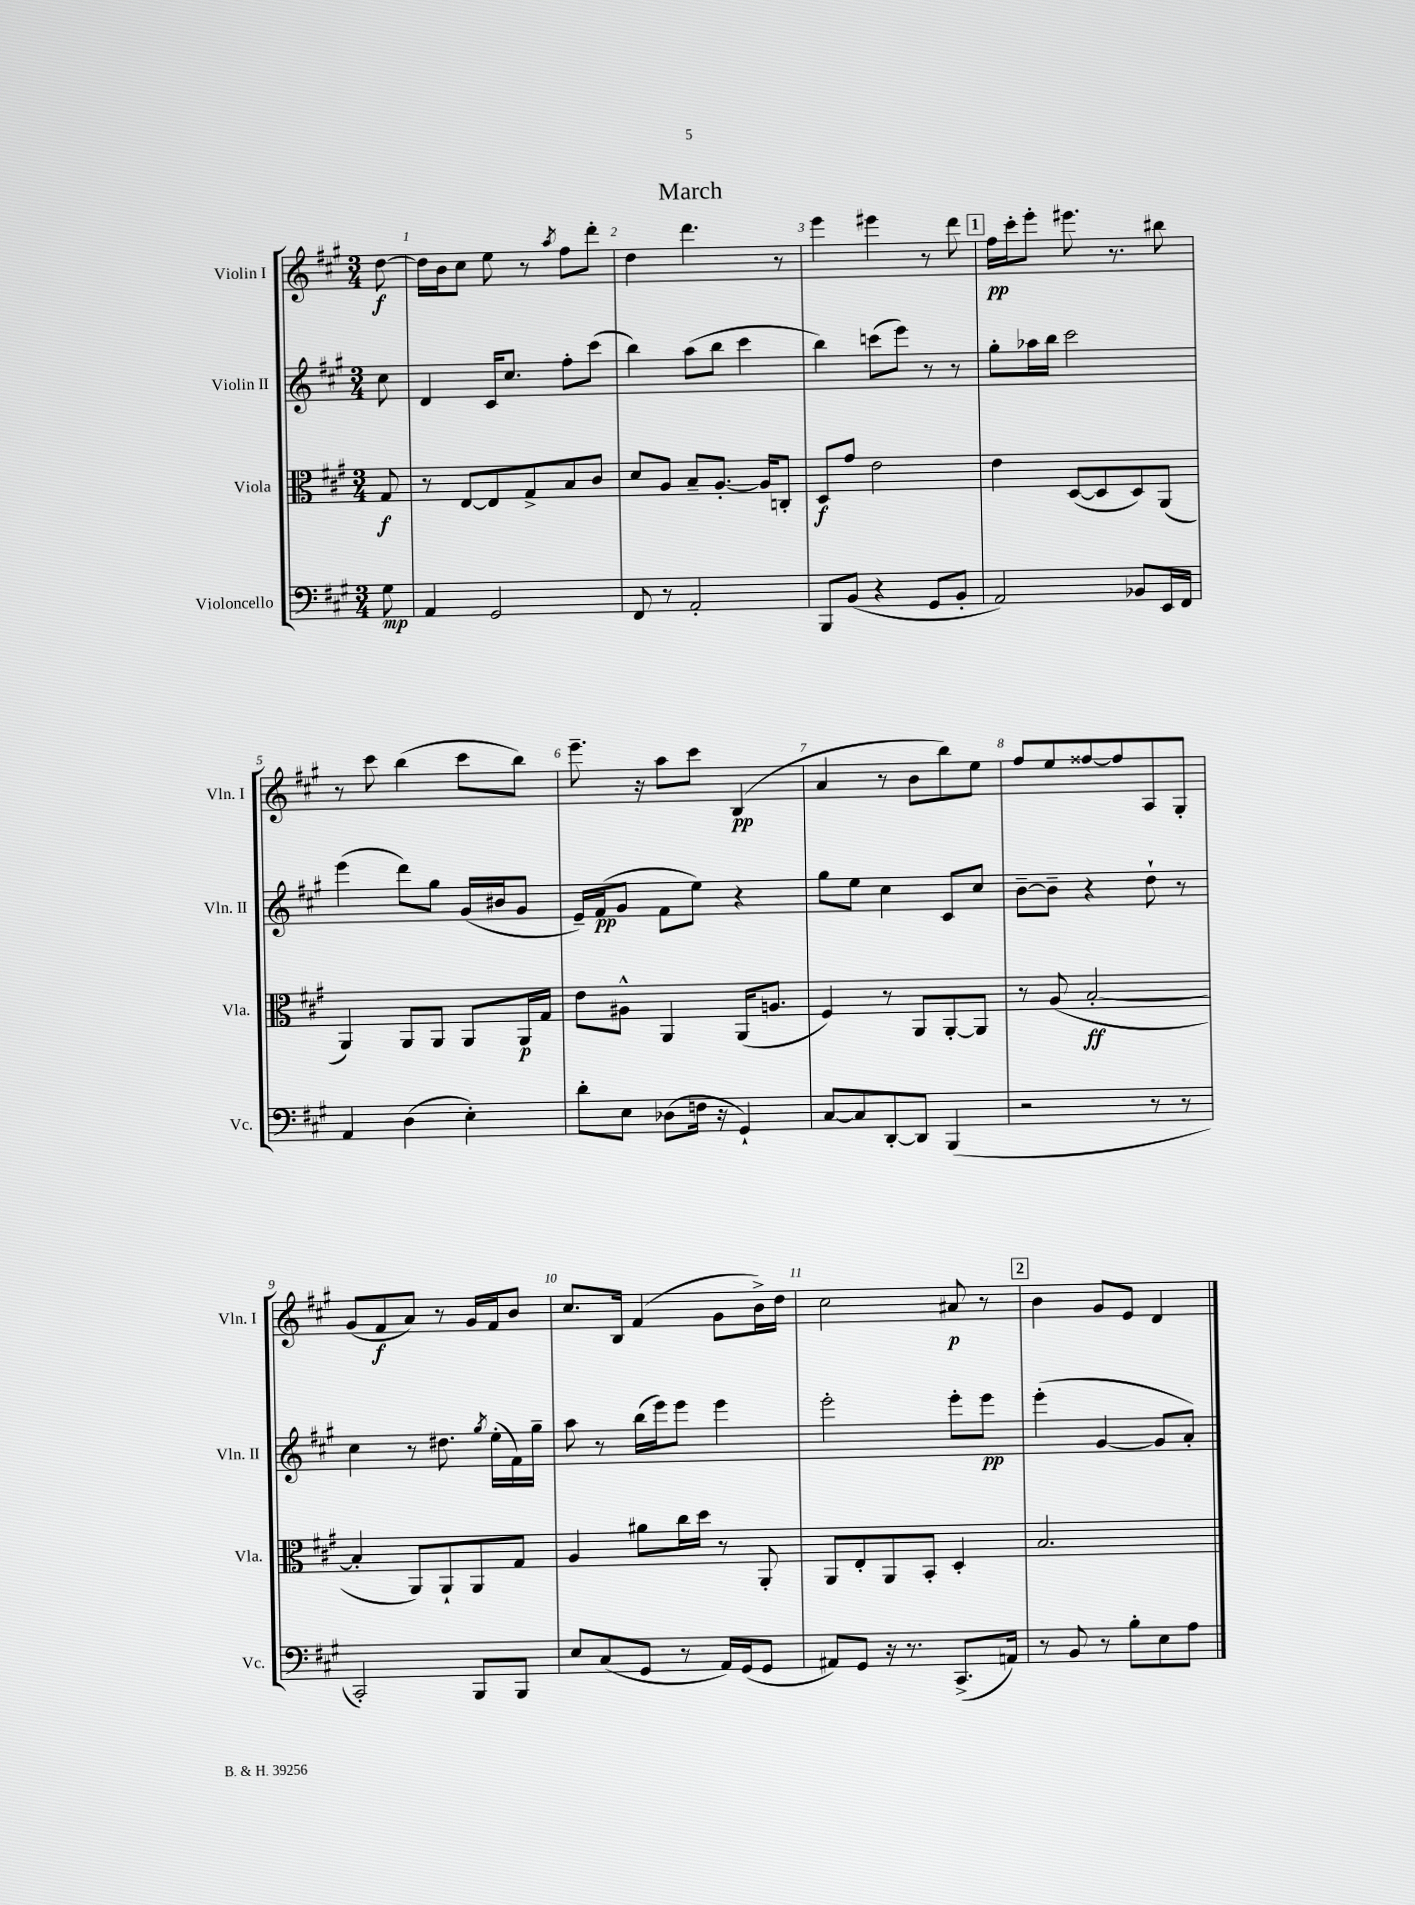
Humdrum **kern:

**kern	**kern	**kern	**kern
*staff4	*staff3	*staff2	*staff1
*clefF4	*clefC3	*clefG2	*clefG2
*k[f#c#g#]	*k[f#c#g#]	*k[f#c#g#]	*k[f#c#g#]
*M3/4	*M3/4	*M3/4	*M3/4
8G#\	8G#/	8cc#\	[8dd\
=	=	=	=
4AA/	8r	4d/	16dd\]LL
.	.	.	16b\J
.	[8E/L	.	8cc#\J
2GG#/	8E/]	16c#/LK	8ee\
.	.	8.cc#/J	.
.	8G#^/	.	8r
.	.	.	8qaa/
.	8B/	8ff#'\L	8ff#\L
.	8c#/J	(8ccc#\J	8ddd'\J
=	=	=	=
8FF#/	8d/L	4bb\)	4dd\
8r	8A/J	.	.
2AA'/	8B~/L	(8aa\L	4.ddd\
.	[8.A'/J	8bb\J	.
.	.	4ccc#\	.
.	16A/]LK	.	.
.	8C'/J	.	8r
=	=	=	=
8BBB/L	8D/L	4bb\)	4eee\
(8BB/J	8g#/J	.	.
4r	2e\	(8ccc\L	4eee#\
.	.	8eee\J)	.
8GG#/L	.	8r	8r
8BB'/J	.	8r	8ddd\
=	=	=	=
2AA/)	4e\	8gg#'\L	16ff#\LL
.	.	.	16ccc#'\J
.	.	16aa-\L	8eee'\J
.	.	16bb\JJ	.
.	([8D/L	2ccc#\	8.eee#\
.	8D/]	.	.
.	.	.	8.r
8BB-/L	8D/)	.	.
16EE/L	(8AA/J	.	8bb#\
16FF#/JJ	.	.	.
=	=	=	=
4AA/	4AA/)	(4eee\	8r
.	.	.	8ccc#\
(4D\	8AA/L	8ddd\L)	(4bb\
.	8AA/J	8gg#\J	.
4E'\)	8AA/L	(16g#/LL	8ccc#\L
.	.	16b#/J	.
.	16AA/L	8g#/J	8bb\J)
.	16G#/JJ	.	.
=	=	=	=
8d'\L	8e\L	16e~/LL)	8.eee~\
.	.	(16f#/J	.
8E\J	8A#^^\J	8g#/J	.
.	.	.	16r
(8D-\L	4AA/	8f#\L	8aa\L
16F\Jk	.	8ee\J)	8ccc#\J
16r	.	.	.
4GG#`/)	(16AA/LK	4r	(4B/
.	8.A/J	.	.
=	=	=	=
[8C#/L	4F#/)	8gg#\L	4a/
8C#/]	.	8ee\J	.
[8DD'/	8r	4cc#\	8r
8DD/]J	8AA/L	.	8b\L
(4BBB/	[8AA'/	8c#/L	8bb\)
.	8AA/]J	8cc#/J	8ee\J
=	=	=	=
2r	8r	[8b~\L	8ff#/L
.	(8A/	8b~\]J	8ee/
.	[2B'/	4r	[8ff##/
.	.	.	8ff##/]
8r	.	8dd`\	8A/
8r	.	8r	8G#'/J
=	=	=	=
2CC#'/)	4B'/]	4cc#\	(8g#/L
.	.	.	8f#/
.	8AA/L)	8r	8a/J)
.	8AA`/	8.dd#\	8r
8BBB/L	8AA/	.	16g#/LL
.	.	8qgg#/	.
.	.	(16ee'\LL	16f#/J
8BBB/J	8G#/J	16f#\)	8b/J
.	.	16gg#~\JJ	.
=	=	=	=
8E/L	4A/	8aa\	8.cc#/L
(8C#/	.	8r	.
.	.	.	16B/Jk
8GG#/J	8a#\L	(16bb\LL	(4f#/
.	.	16eee\J)	.
8r	16cc#\L	8eee\J	.
.	16dd\JJ	.	.
16AA/LL)	8r	4eee\	8g#\L
(16GG#/J	.	.	.
8GG#/J	8AA'/	.	16b^\L)
.	.	.	16dd\JJ
=	=	=	=
8AA#/L)	8AA/L	2eee'\	2cc#\
8GG#/J	8E'/	.	.
16r	8AA/	.	.
8.r	.	.	.
.	8BB'/J	.	.
(8.CC#^/L	4D'/	8eee'\L	8a#/
.	.	8eee\J	8r
16AA/Jk)	.	.	.
=	=	=	=
8r	2.B/	(4eee'\	4b\
8BB/	.	.	.
8r	.	[4g#/	8g#/L
8B'\L	.	.	8e/J
8E\	.	8g#/]L	4d/
8A\J	.	8a'/J)	.
==	==	==	==
*-	*-	*-	*-
